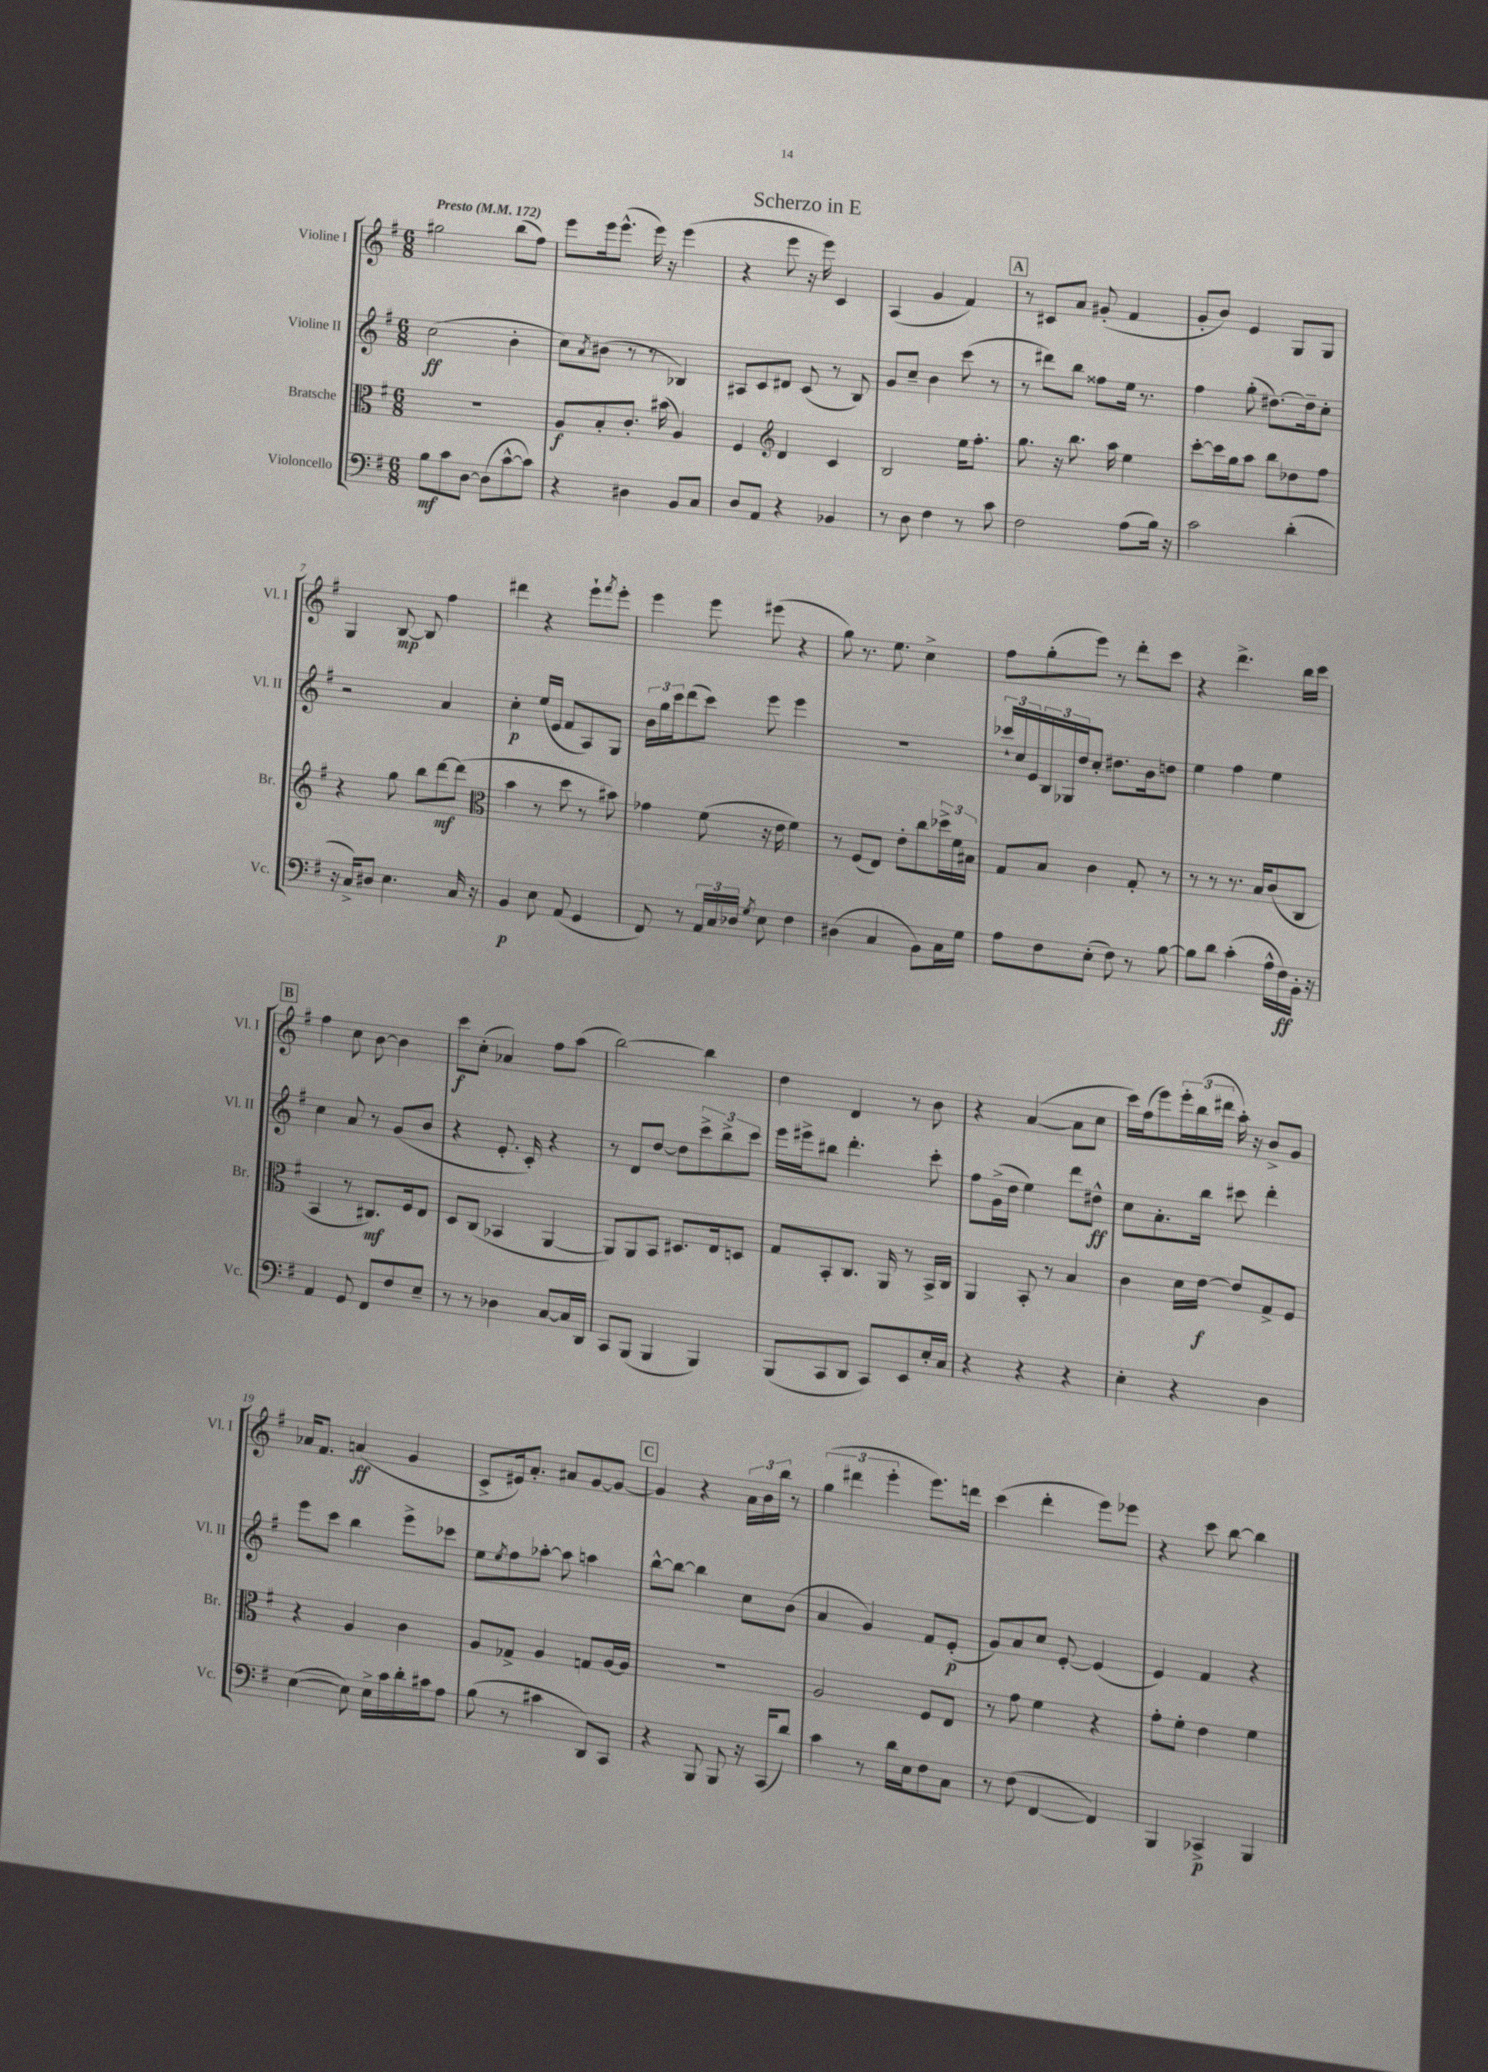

**kern	**kern	**kern	**kern
*staff4	*staff3	*staff2	*staff1
*clefF4	*clefC3	*clefG2	*clefG2
*k[f#]	*k[f#]	*k[f#]	*k[f#]
*M6/8	*M6/8	*M6/8	*M6/8
*MM172	*MM172	*MM172	*MM172
8B	2.r	(2cc	2gg#
8c	.	.	.
[8D	.	.	.
(8D]	.	.	.
[8c^^	.	4b'	(8bb
8c])	.	.	8ff#)
=	=	=	=
4r	8A	8cc)	8eee
.	.	8qa	.
.	8B'	(8b#	16eee
.	.	.	(8.eee^^
4D#	8.c'	8r	.
.	.	8r	16eee)
.	(16b#	.	16r
8BB	4A)	4B-)	(4eee
8C	.	.	.
=	=	=	=
8D	4F#	8A#	4r
8AA	.	8c	.
*	*clefG2	*	*
4r	4d	8d#	8eee
.	.	(8c	16r
.	.	.	16eee)
4BB-	4c	8r	4c
.	.	8B)	.
=	=	=	=
8r	2B	8g	(4A
8D	.	8cc~	.
4F#	.	4b	4g
8r	16ee	(8ccc	4f#)
.	8.ff#'	.	.
8c	.	8r	.
=	=	=	=
2F#	8.gg	8r	8r
.	.	8ddd#)	8c#
.	16r	.	.
.	8.bb	8bb	8a
.	.	8ff##	(8g#'
.	16aa	.	.
(8A	4ee	16ee	4f#
.	.	8.r	.
16B)	.	.	.
16r	.	.	.
=	=	=	=
2c	[8ccc'	4ff#	8g'
.	16ccc]	.	8b)
.	16gg	.	.
.	8aa	(8gg'	4e
.	8bb	[8.dd#)	.
(4d'	8dd-	.	8G
.	.	16dd#~]	.
.	8ff#	8cc'	8G
=	=	=	=
16r	4r	2r	4G
16C^)	.	.	.
8D#	.	.	.
4.E	8gg	.	[8B
.	8bb	.	8B]
.	[8ddd	4a	4ff#
16C	(8ddd]	.	.
16r	.	.	.
=	=	=	=
*	*clefC3	*	*
4BB	4b	4cc'	4ddd#
8E	8r	(16ee	4r
.	.	16e	.
(8AA	8dd	8f#	.
4GG	8r	8A)	8eee`
.	.	.	8qfff#
.	8b#)	8G	8eee'
=	=	=	=
8FF#)	4g-	24b	4eee
.	.	24gg	.
.	.	24ccc	.
8r	.	(8ddd	.
24AA	(8f#	8ccc)	8eee
24C	.	.	.
24D-	.	.	.
8qG	.	.	.
8E	16r	8eee	(8eee#
.	16e	.	.
4F#	4f#)	4eee	4r
=	=	=	=
(4D#	8r	2.r	8gg)
.	(8F#	.	8.r
4C	8E)	.	.
.	.	.	8.ee
.	8e'	.	.
8BB)	8cc	.	4cc^
16C	24dd-^	.	.
.	24f#	.	.
16G	.	.	.
.	24B#	.	.
=	=	=	=
8A	8G	24ccc-`	8ff#
.	.	24cc	.
.	.	24e	.
8F#	8B	24B	(8gg'
.	.	24G-	.
.	.	24dd	.
(8E'	4c	8cc'	8eee)
8F#)	.	8.dd#	8r
8r	8G'	.	8ddd'
.	.	16b	.
[8B	8r	8dd	8ccc
=	=	=	=
8B]	8r	4ee	4r
8d	8r	.	.
(4c'	8.r	4ff#	4.ddd^
.	16B	.	.
16A^^	(8c	4ee	.
16F#)	.	.	.
16BB'	8C	.	16bb
16r	.	.	16ccc
=	=	=	=
4AA	4BB	4cc	4ff#
8GG	8r	8a	8cc
8FF#	8.C#)	8r	[8b
8F#	.	(8g	4b]
.	16F#	.	.
8E~	8E	8b	.
=	=	=	=
8r	8D	4r	8ccc
8r	(8C	.	(8cc'
4D-	4BB-	8.e'	4a-)
.	.	16c')	.
[8C	[4AA	4r	8ff#
16C]	.	.	(8aa
16DD	.	.	.
=	=	=	=
8CC	8AA])	8r	[2bb)
(8BBB	8AA	8d	.
4BBB	8BB	[8dd	.
.	8.D#	8dd]	.
4BBB)	.	12ccc^	4bb]
.	16E	.	.
.	.	12bb^	.
.	8D	.	.
.	.	12ccc	.
=	=	=	=
(8BBB	8G	16eee	4dd
.	.	16eee#^	.
8CC	8BB'	8bb#	.
8DD	8.C	4.ddd'	4d
8CC)	.	.	.
.	16AA	.	.
8EE	8r	.	8r
16E'	16BB^	8ccc'	8b
16C	16C	.	.
=	=	=	=
4r	4AA	8ff#	4r
.	.	(16g^	.
.	.	16dd	.
4r	8BB'	4ee)	([4a
.	8r	.	.
4r	4B	8ddd	8a]
.	.	8dd#^^	8cc
=	=	=	=
4E'	4c	8cc	16ccc)
.	.	.	(16ff#
.	.	8.a'	8eee)
4r	16d	.	24eee'
.	.	.	(24bb
.	[16e	16bb	.
.	.	.	24ddd#
.	8e]	8ccc#	16aa')
.	.	.	16r
4D	8G^	4ddd'	8b^
.	8F#	.	8g
=	=	=	=
([4E	4r	8eee	16a-
.	.	.	8.f#
.	.	8ccc	.
8E])	4A	4bb	(4a
16E^	.	.	.
16c	.	.	.
16d'	4c	8eee^	4g
16c#	.	.	.
8A	.	8ccc-	.
=	=	=	=
(8B	8A	8ee	8c^
.	.	8qee	.
8r	8G-^	8ff#	16e#)
.	.	.	8.a'
4c#	4A	[8aa-'	.
.	.	8aa-]	8a#
8DD)	8G	4aa	[8g
8CC	[16A	.	8g_
.	16A]	.	.
=	=	=	=
4r	2.r	[8bb^^	4g]
.	.	8bb_	.
8BBB	.	4bb]	4r
8BBB	.	.	.
16r	.	8cc	24a
.	.	.	24b
(16CC	.	.	.
.	.	.	24bb
8d)	.	(8b	8r
=	=	=	=
4c	2A	4a	(6gg
.	.	.	6ddd#
8r	.	4g)	.
.	.	.	6eee'
16d	.	.	.
16E	.	.	.
8F#	8F#	8f#	8.eee)
8C	8E	(8e'	.
.	.	.	16ddd
=	=	=	=
8r	8r	8g)	(4ccc
(8F#	8g	8a	.
[4FF#	4f#	8cc	4ddd'
.	.	[8e'	.
4FF#])	4r	(4e]	8eee)
.	.	.	8eee-
=	=	=	=
4BBB	8g'	4e)	4r
.	8f#'	.	.
4CC-^	4e	4f#	8ccc
.	.	.	[8bb
4BBB	4f#	4r	4bb]
==	==	==	==
*-	*-	*-	*-
